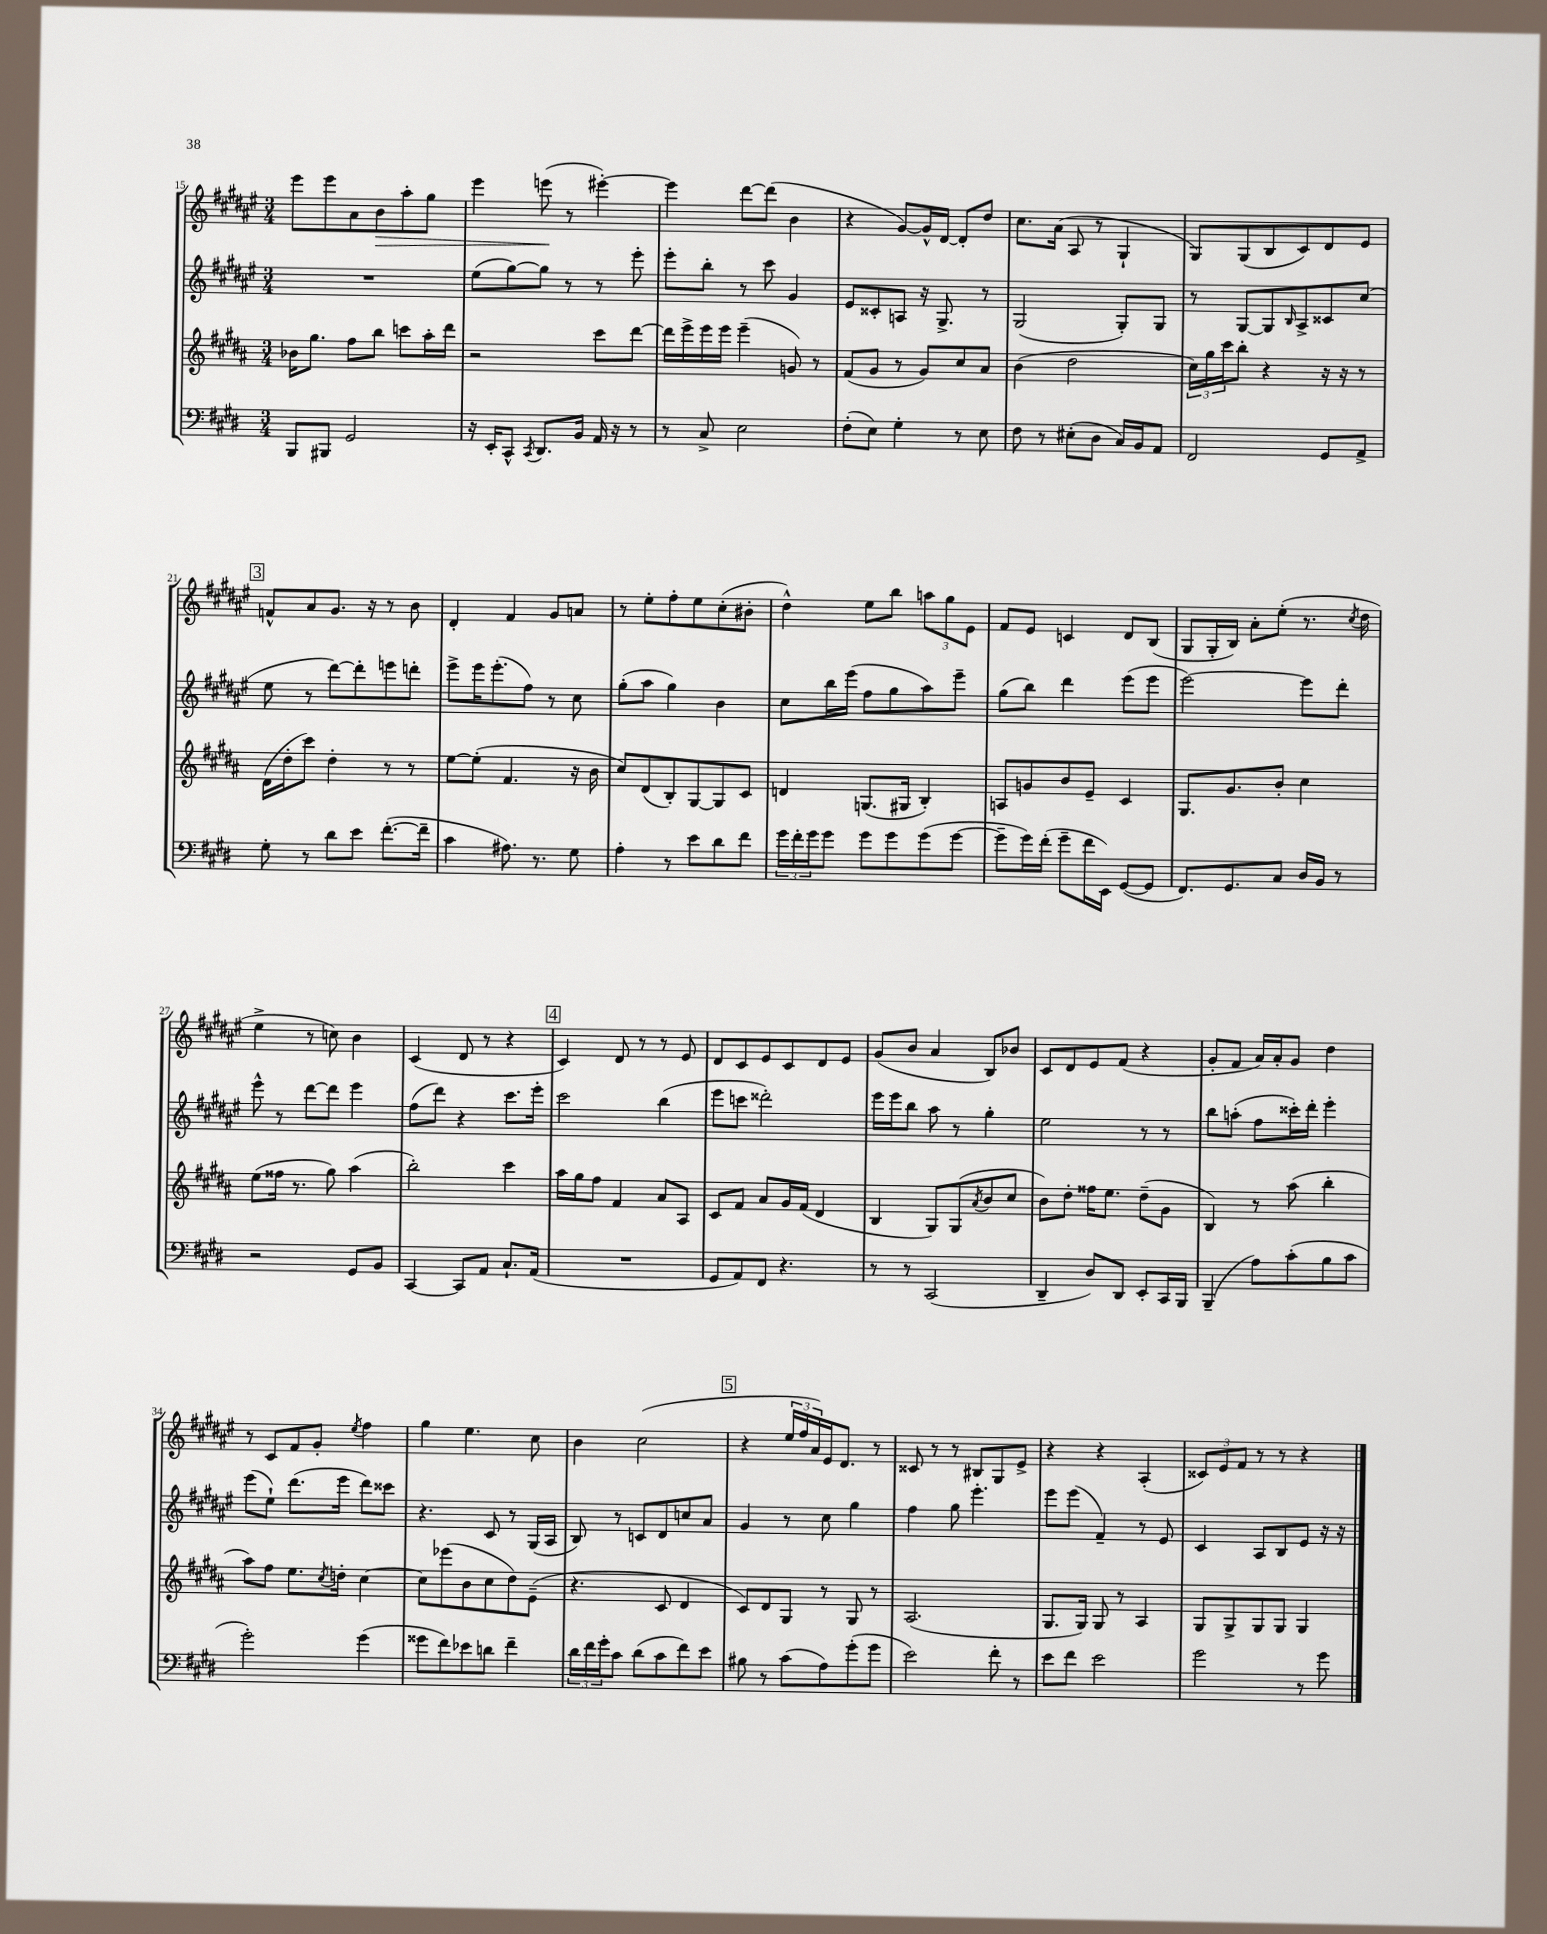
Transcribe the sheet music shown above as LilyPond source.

<<
\new StaffGroup <<
\new Staff = "s0" {
    \clef treble \key fis \major \numericTimeSignature \time 3/4
    eis'''8 eis'''8 ais'8 b'8\> ais''8-. gis''8 |
    eis'''4 e'''8\!( r8 eis'''4~-.) |
    eis'''4 dis'''8~ dis'''8( b'4 |
    r4 gis'8~) gis'16-^ dis'16~ dis'8-. dis''8 |
    cis''8. ais'16( ais8 r8 gis4-! |
    gis8) gis8( b8 cis'8) dis'8 eis'8 |
    \mark \markup { \box "3" } f'8-^ ais'8 gis'8. r16 r8 b'8 |
    dis'4-. fis'4 gis'8 a'8 |
    r8 eis''8-. fis''8-. eis''8 cis''8-.( bis'8-. |
    dis''4-^) eis''8 b''8 \tuplet 3/2 { a''8 gis''8 eis'8 } |
    fis'8 eis'8 c'4 dis'8 b8( |
    gis8 gis16-. b16) ais'8-. eis''8-.( r8. \acciaccatura { cis''8 } dis''16 |
    eis''4-> r8 c''8) b'4 |
    cis'4( dis'8 r8 r4 |
    \mark \markup { \box "4" } cis'4) dis'8 r8 r8 eis'8 |
    dis'8 cis'8 eis'8 cis'8 dis'8 eis'8 |
    gis'8( b'8 ais'4 b8) bes'8 |
    cis'8 dis'8 eis'8 fis'8( r4 |
    gis'8-. fis'8 ais'16) ais'16-. gis'8 dis''4 |
    r8 cis'8 fis'8 gis'8-. \acciaccatura { eis''8 } fis''4 |
    gis''4 eis''4. cis''8 |
    b'4 cis''2( |
    \mark \markup { \box "5" } r4 \tuplet 3/2 { eis''16 fis''16 ais'16) } eis'16 dis'8. r8 |
    cisis'8 r8 r8 bis8 gis8 eis'8-> |
    r4 r4 ais4-.( |
    \tuplet 3/2 { cisis'8) eis'8 fis'8 } r8 r8 r4 \bar "|." |
}
\new Staff = "s1" {
    \clef treble \key fis \major \numericTimeSignature \time 3/4
    R2. |
    eis''8( gis''8~) gis''8 r8 r8 eis'''8-. |
    eis'''8-. b''8-. r8 cis'''8 gis'4 |
    eis'8 cisis'8-. a8 r16 gis8.-> r8 |
    gis2( gis8-.) gis8 |
    r8 gis8~ gis8 \grace { b16 } ais8-> cisis'8 cis''8( |
    \mark \markup { \box "3" } eis''8 r8 dis'''8~) dis'''8-. e'''8 d'''8-. |
    eis'''8-> eis'''16 eis'''8.-.( fis''8) r8 cis''8 |
    gis''8-.( ais''8 gis''4) b'4 |
    cis''8 b''16 eis'''16( fis''8 gis''8 ais''8) eis'''8-- |
    gis''8( b''8) dis'''4 eis'''8( eis'''8 |
    eis'''2~) eis'''8 dis'''8-. |
    eis'''8-^ r8 dis'''8~ dis'''8 eis'''4 |
    fis''8( dis'''8) r4 cis'''8. eis'''16-. |
    \mark \markup { \box "4" } cis'''2 b''4( |
    eis'''8 c'''8 disis'''2-.) |
    eis'''16 eis'''16 b''8 ais''8 r8 gis''4-. |
    eis''2 r8 r8 |
    b''8 a''8-.( fis''8 cisis'''16-.) dis'''16-. eis'''4-. |
    eis'''8( eis''8-!) dis'''8.( eis'''16 dis'''8) cisis'''8 |
    r4. cis'8 r8 gis16( ais16 |
    b8) r8 c'8 dis'8 c''8 ais'8 |
    \mark \markup { \box "5" } gis'4 r8 cis''8 gis''4 |
    fis''4 gis''8 eis'''4.-. |
    eis'''8 eis'''8( fis'4--) r8 eis'8 |
    cis'4 ais8 b8 eis'8 r16 r16 \bar "|." |
}
\new Staff = "s2" {
    \clef treble \key b \major \numericTimeSignature \time 3/4
    bes'16 gis''8. fis''8 b''8 c'''8 ais''16-. dis'''16 |
    r2 cis'''8 dis'''8~ |
    dis'''16 e'''16-> e'''16 e'''16 e'''4--( g'8) r8 |
    fis'8( gis'8 r8 gis'8) cis''8 ais'8 |
    b'4( dis''2 |
    \tuplet 3/2 { cis''16) gis''16 cis'''16 } b''8-. r4 r16 r16 r8 |
    \mark \markup { \box "3" } dis'16( dis''16-. cis'''8) dis''4-. r8 r8 |
    e''8~ e''8-.( fis'4. r16 b'16 |
    cis''8) dis'8( b8-.) gis8~ gis8 cis'8 |
    d'4 g8.( gis16 b4-.) |
    a8 g'8 b'8 e'8-- cis'4 |
    gis8. gis'8. b'8-. cis''4 |
    e''8( fisis''16 r8. gis''8) ais''4( |
    b''2-.) cis'''4 |
    \mark \markup { \box "4" } ais''16 gis''16 fis''8 fis'4 ais'8 ais8 |
    cis'8 fis'8 ais'8 gis'16 fis'16( dis'4 |
    b4 gis8) gis8( \acciaccatura { ais'8 } b'8 cis''8 |
    b'8) dis''8-. fisis''16 e''8. dis''8--( gis'8 |
    b4) r8 ais''8( b''4-. |
    ais''8) fis''8 e''8. \acciaccatura { cis''8 } d''16-. cis''4~ |
    cis''8 ees'''8( b'8 cis''8 dis''8) e'8--( |
    r4. cis'8 dis'4 |
    \mark \markup { \box "5" } cis'8) dis'8 gis8 r8 gis8 r8 |
    ais2.( |
    gis8. gis16) gis8 r8 ais4 |
    gis8 gis8-> gis8 gis8 gis4 \bar "|." |
}
\new Staff = "s3" {
    \clef bass \key e \major \numericTimeSignature \time 3/4
    b,,8 bis,,8 gis,2 |
    r16 e,16-. cis,8-^ \acciaccatura { cis,8 } dis,8. b,16 a,16 r16 r8 |
    r8 cis8-> e2 |
    fis8-.( e8) gis4-. r8 e8 |
    fis8 r8 eis8-.( dis8 cis16) b,16 a,8 |
    fis,2 gis,8 a,8-> |
    \mark \markup { \box "3" } gis8-. r8 dis'8 e'8 fis'8.~-.( fis'16-- |
    cis'4 ais8.) r8. gis8 |
    a4-. r8 e'8 dis'8 fis'8 |
    \tuplet 3/2 { gis'16 fis'16-. gis'16 } gis'8 gis'8 gis'8 gis'8( gis'8~ |
    gis'8-- gis'16) fis'16-.( gis'8-- fis'16 e,16) gis,8~( gis,8 |
    fis,8.) gis,8. cis8 dis16 b,16 r8 |
    r2 gis,8 b,8 |
    cis,4~ cis,8 a,8 cis8.-! a,16( |
    \mark \markup { \box "4" } R2. |
    gis,8 a,8) fis,8 r4. |
    r8 r8 cis,2( |
    dis,4-- dis8) dis,8 e,8-. cis,16 b,,16 |
    b,,4--( a8) cis'8-.( b8 cis'8 |
    gis'2-.) gis'4( |
    gisis'8 fis'8) ees'8 d'8 fis'4-- |
    \tuplet 3/2 { dis'16 fis'16 gis'16-. } cis'8 dis'8( cis'8 fis'8) e'8 |
    \mark \markup { \box "5" } bis8 r8 cis'8( a8) gis'8-.( gis'8 |
    e'2) fis'8-. r8 |
    e'8 fis'8 e'2 |
    gis'2 r8 gis'8 \bar "|." |
}
>>
>>
\layout { \context { \Score currentBarNumber = #15 } }
